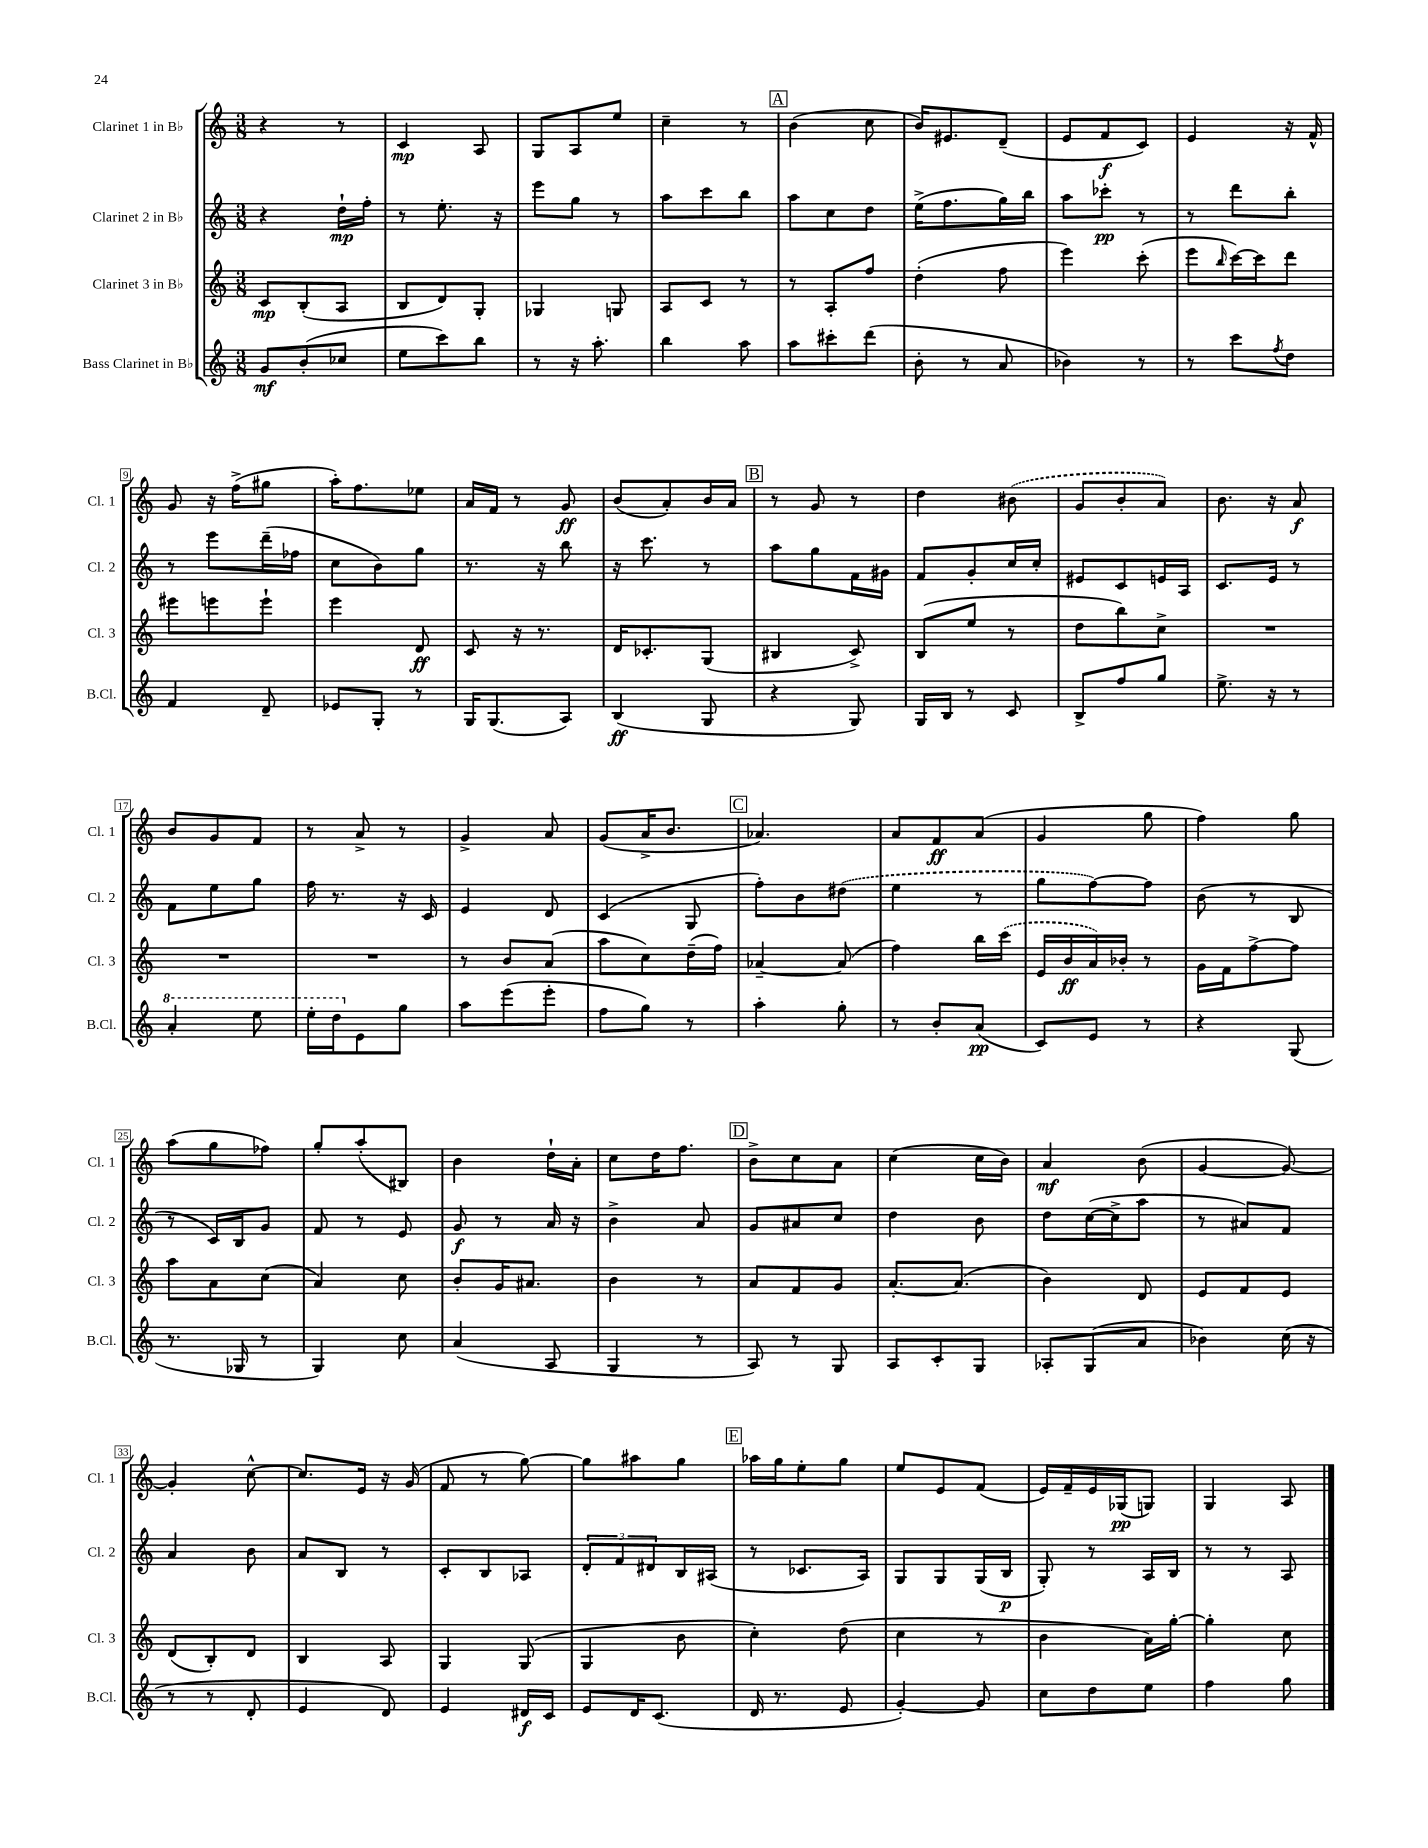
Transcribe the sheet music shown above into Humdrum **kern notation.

**kern	**dynam	**kern	**dynam	**kern	**dynam	**kern	**dynam
*part4	*part4	*part3	*part3	*part2	*part2	*part1	*part1
*staff4	*staff4	*staff3	*staff3	*staff2	*staff2	*staff1	*staff1
*I"Bass Clarinet in B♭	*	*I"Clarinet 3 in B♭	*	*I"Clarinet 2 in B♭	*	*I"Clarinet 1 in B♭	*
*I'B.Cl.	*	*I'Cl. 3	*	*I'Cl. 2	*	*I'Cl. 1	*
*clefG2	*	*clefG2	*	*clefG2	*	*clefG2	*
*k[]	*	*k[]	*	*k[]	*	*k[]	*
*M3/8	*	*M3/8	*	*M3/8	*	*M3/8	*
=1	=1	=1	=1	=1	=1	=1	=1
8g/L	mf	8c/L	mp	4r	.	4r	.
(8b'/	.	(8B'/	.	.	.	.	.
8cc-X/J	.	8A/J	.	16dd`\LL	mp	8r	.
.	.	.	.	16ff'\JJ	.	.	.
=2	=2	=2	=2	=2	=2	=2	=2
8ee\L	.	8B/L	.	8r	.	4c/	mp
8ccc\)	.	8d/)	.	8.ee'\	.	.	.
8bb\J	.	8G'/J	.	.	.	8A/	.
.	.	.	.	16r	.	.	.
=3	=3	=3	=3	=3	=3	=3	=3
8r	.	4G-X/	.	8eee\L	.	8G/L	.
16r	.	.	.	8gg\J	.	8A/	.
8.aa'\	.	.	.	.	.	.	.
.	.	8Gn/	.	8r	.	8ee/J	.
=4	=4	=4	=4	=4	=4	=4	=4
4bb\	.	8A/L	.	8aa\L	.	4cc~\	.
.	.	8c/J	.	8ccc\	.	.	.
8aa\	.	8r	.	8bb\J	.	8r	.
!!LO:REH:place=s1:t=A
=5	=5	=5	=5	=5	=5	=5	=5
8aa\L	.	8r	.	8aa\L	.	(4b\	.
8ccc#X'\	.	8A'/L	.	8cc\	.	.	.
(8ddd\J	.	8ff/J	.	8dd\J	.	8cc\	.
=6	=6	=6	=6	=6	=6	=6	=6
8b'\	.	(4dd'\	.	(16ee^\KL	.	16b/KL)	.
.	.	.	.	8.ff\	.	8.e#X/	.
8r	.	.	.	.	.	.	.
8a/	.	8ff\	.	16gg\L)	.	(8d~/J	.
.	.	.	.	16bb\JJ	.	.	.
=7	=7	=7	=7	=7	=7	=7	=7
4b-X\)	.	4eee\)	.	8aa\L	.	8e/L	.
.	.	.	.	8ccc-X'\J	pp	8f/	f
8r	.	(8ccc'\	.	8r	.	8c/J)	.
=8	=8	=8	=8	=8	=8	=8	=8
8r	.	8eee\L	.	8r	.	4e/	.
.	.	16qqbb/	.	.	.	.	.
8ccc\L	.	[16ccc\L)	.	8ddd\L	.	.	.
.	.	16ccc\J]	.	.	.	.	.
8qff/	.	.	.	.	.	.	.
8dd\J	.	8ddd\J	.	8bb'\J	.	16r	.
.	.	.	.	.	.	16f^^/	.
!!LO:LB:g=z
=9	=9	=9	=9	=9	=9	=9	=9
4f/	.	8eee#X\L	.	8r	.	8g/	.
.	.	8eeen\	.	8eee\L	.	16r	.
.	.	.	.	.	.	(16ff^\KL	.
8d~/	.	8eee`\J	.	(16ddd~\L	.	8gg#X\J	.
.	.	.	.	16ff-X\JJ	.	.	.
=10	=10	=10	=10	=10	=10	=10	=10
8e-X/L	.	4eee\	.	8cc\L	.	16aa'\KL)	.
.	.	.	.	.	.	8.ff\	.
8G'/J	.	.	.	8b\)	.	.	.
8r	.	8d/	ff	8gg\J	.	8ee-X\J	.
=11	=11	=11	=11	=11	=11	=11	=11
16G/KL	.	8c/	.	8.r	.	16a/LL	.
(8.G/	.	.	.	.	.	16f/JJ	.
.	.	16r	.	.	.	8r	.
.	.	8.r	.	16r	.	.	.
8A/J)	.	.	.	8bb\	.	8g/	ff
=12	=12	=12	=12	=12	=12	=12	=12
(4B/	ff	16d/KL	.	16r	.	(8b/L	.
.	.	8.c-X'/	.	8.ccc\	.	.	.
.	.	.	.	.	.	8a'/)	.
8G/	.	(8G/J	.	8r	.	16b/L	.
.	.	.	.	.	.	16a/JJ	.
!!LO:REH:place=s1:t=B
=13	=13	=13	=13	=13	=13	=13	=13
4r	.	4B#X/	.	8aa\L	.	8r	.
.	.	.	.	8gg\	.	8g/	.
8G/)	.	8c^/)	.	16f\L	.	8r	.
.	.	.	.	16g#X\JJ	.	.	.
=14	=14	=14	=14	=14	=14	=14	=14
16G/LL	.	(8B/L	.	8f/L	.	4dd\	.
16B/JJ	.	.	.	.	.	.	.
8r	.	8ee/J	.	8g'/	.	.	.
8c/	.	8r	.	16cc/L	.	(8b#X\	.
.	.	.	.	16cc'/JJ	.	.	.
=15	=15	=15	=15	=15	=15	=15	=15
8B^/L	.	8dd\L	.	8e#X/L	.	8g/L	.
8ff/	.	8bb\)	.	8c/	.	8b'/	.
8gg/J	.	8cc^\J	.	16en/L	.	8a/J)	.
.	.	.	.	16A/JJ	.	.	.
=16	=16	=16	=16	=16	=16	=16	=16
8.ee^\	.	4.r	.	8.c/L	.	8.b\	.
16r	.	.	.	16e/Jk	.	16r	.
8r	.	.	.	8r	.	8a/	f
!!LO:LB:g=z
=17	=17	=17	=17	=17	=17	=17	=17
*8va	*	*	*	*	*	*	*
4aa'/	.	4.r	.	8f\L	.	8b/L	.
.	.	.	.	8ee\	.	8g/	.
8eee\	.	.	.	8gg\J	.	8f/J	.
=18	=18	=18	=18	=18	=18	=18	=18
16eee'\LL	.	4.r	.	16ff\	.	8r	.
16ddd\J	.	.	.	8.r	.	.	.
*X8va	*	*	*	*	*	*	*
8e\	.	.	.	.	.	8a^/	.
8gg\J	.	.	.	16r	.	8r	.
.	.	.	.	16c/	.	.	.
=19	=19	=19	=19	=19	=19	=19	=19
8aa\L	.	8r	.	4e/	.	4g^/	.
(8eee\	.	8b/L	.	.	.	.	.
8eee'\J	.	(8a/J	.	8d/	.	8a/	.
=20	=20	=20	=20	=20	=20	=20	=20
8ff\L	.	8aa\L	.	(4c/	.	(8g/L	.
8gg\J)	.	8cc\)	.	.	.	16a^/K	.
.	.	.	.	.	.	8.b/J	.
8r	.	(16dd~\L	.	8G/	.	.	.
.	.	16ff\JJ)	.	.	.	.	.
!!LO:REH:place=s1:t=C
=21	=21	=21	=21	=21	=21	=21	=21
4aa'\	.	[4a-X~/	.	8ff'\L)	.	4.a-X/)	.
.	.	.	.	8b\	.	.	.
8gg'\	.	(8a-/]	.	(8dd#X\J	.	.	.
=22	=22	=22	=22	=22	=22	=22	=22
8r	.	4ff\)	.	4ee\	.	8a/L	.
8b'/L	.	.	.	.	.	8f/	ff
(8a/J	pp	16bb\LL	.	8r	.	(8a/J	.
.	.	(16ccc\JJ	.	.	.	.	.
=23	=23	=23	=23	=23	=23	=23	=23
8c/L)	.	16e/LL	.	8gg\L	.	4g/	.
.	.	16b/	ff	.	.	.	.
8e/J	.	16a/)	.	[8ff\)	.	.	.
.	.	16b-X'/JJ	.	.	.	.	.
8r	.	8r	.	8ff\J]	.	8gg\	.
=24	=24	=24	=24	=24	=24	=24	=24
4r	.	16g\LL	.	(8b\	.	4ff\)	.
.	.	16f\J	.	.	.	.	.
.	.	[8ff^\	.	8r	.	.	.
(8G/	.	8ff\J]	.	8B/	.	8gg\	.
!!LO:LB:g=z
=25	=25	=25	=25	=25	=25	=25	=25
8.r	.	8aa\L	.	8r	.	(8aa\L	.
.	.	8a\	.	16c/LL)	.	8gg\	.
16G-X/	.	.	.	16B/J	.	.	.
8r	.	(8cc\J	.	8g/J	.	8ff-X\J)	.
=26	=26	=26	=26	=26	=26	=26	=26
4G/)	.	4a/)	.	8f/	.	8gg'/L	.
.	.	.	.	8r	.	(8aa'/	.
8cc\	.	8cc\	.	8e/	.	8B#X/J)	.
=27	=27	=27	=27	=27	=27	=27	=27
(4a/	.	8b'/L	.	8g/	f	4b\	.
.	.	16g/K	.	8r	.	.	.
.	.	8.a#X/J	.	.	.	.	.
8A/	.	.	.	16a/	.	16dd`\LL	.
.	.	.	.	16r	.	16a'\JJ	.
=28	=28	=28	=28	=28	=28	=28	=28
4G/	.	4b\	.	4b^\	.	8cc\L	.
.	.	.	.	.	.	16dd\K	.
.	.	.	.	.	.	8.ff\J	.
8r	.	8r	.	8a/	.	.	.
!!LO:REH:place=s1:t=D
=29	=29	=29	=29	=29	=29	=29	=29
8A/)	.	8a/L	.	8g/L	.	8b^\L	.
8r	.	8f/	.	8a#X/	.	8cc\	.
8G/	.	8g/J	.	8cc/J	.	8a\J	.
=30	=30	=30	=30	=30	=30	=30	=30
8A/L	.	[8.a'/L	.	4dd\	.	(4cc\	.
8c'/	.	.	.	.	.	.	.
.	.	(8.a/J]	.	.	.	.	.
8G/J	.	.	.	8b\	.	16cc\LL	.
.	.	.	.	.	.	16b\JJ)	.
=31	=31	=31	=31	=31	=31	=31	=31
8A-X'/L	.	4b\)	.	8dd\L	.	4a/	mf
(8G/	.	.	.	([16cc\L	.	.	.
.	.	.	.	16cc^\J]	.	.	.
8a/J	.	8d/	.	8aa\J	.	(8b\	.
=32	=32	=32	=32	=32	=32	=32	=32
4b-X\)	.	8e/L	.	8r	.	[4g/	.
.	.	8f/	.	8a#X/L)	.	.	.
(16cc\	.	8e/J	.	8f/J	.	8g/_)	.
16r	.	.	.	.	.	.	.
!!LO:LB:g=z
=33	=33	=33	=33	=33	=33	=33	=33
8r	.	(8d/L	.	4a/	.	4g'/]	.
8r	.	8B'/)	.	.	.	.	.
8d'/	.	8d/J	.	8b\	.	[8cc^^\	.
=34	=34	=34	=34	=34	=34	=34	=34
4e/	.	4B/	.	8a/L	.	8.cc/L]	.
.	.	.	.	8B/J	.	.	.
.	.	.	.	.	.	16e/Jk	.
8d/)	.	8A/	.	8r	.	16r	.
.	.	.	.	.	.	(16g/	.
=35	=35	=35	=35	=35	=35	=35	=35
4e/	.	4G/	.	8c'/L	.	8f/	.
.	.	.	.	8B/	.	8r	.
16d#X/LL	f	(8G/	.	8A-X/J	.	[8gg\)	.
16c/JJ	.	.	.	.	.	.	.
=36	=36	=36	=36	=36	=36	=36	=36
8e/L	.	4G/	.	12d'/L	.	8gg\L]	.
.	.	.	.	12f/	.	.	.
16d/K	.	.	.	.	.	8aa#X\	.
.	.	.	.	12d#X/	.	.	.
(8.c/J	.	.	.	.	.	.	.
.	.	8b\	.	16B/L	.	8gg\J	.
.	.	.	.	(16A#X/JJ	.	.	.
!!LO:REH:place=s1:t=E
=37	=37	=37	=37	=37	=37	=37	=37
16d/	.	4cc'\)	.	8r	.	16aa-X\LL	.
8.r	.	.	.	.	.	16gg\J	.
.	.	.	.	8.c-X/L	.	8ee'\	.
8e/	.	(8dd\	.	.	.	8gg\J	.
.	.	.	.	16A/Jk)	.	.	.
=38	=38	=38	=38	=38	=38	=38	=38
[4g'/)	.	4cc\	.	8G/L	.	8ee/L	.
.	.	.	.	8G/	.	8e/	.
8g/]	.	8r	.	(16G/L	.	(8f/J	.
.	.	.	.	16B/JJ	p	.	.
=39	=39	=39	=39	=39	=39	=39	=39
8cc\L	.	4b\	.	8G'/)	.	16e/LL)	.
.	.	.	.	.	.	16f~/	.
8dd\	.	.	.	8r	.	16e/	.
.	.	.	.	.	.	(16G-X/J	pp
8ee\J	.	16a\LL)	.	16A/LL	.	8Gn/J)	.
.	.	[16gg'\JJ	.	16B/JJ	.	.	.
=40	=40	=40	=40	=40	=40	=40	=40
4ff\	.	4gg'\]	.	8r	.	4G/	.
.	.	.	.	8r	.	.	.
8gg\	.	8cc\	.	8A/	.	8A/	.
==	==	==	==	==	==	==	==
*-	*-	*-	*-	*-	*-	*-	*-
